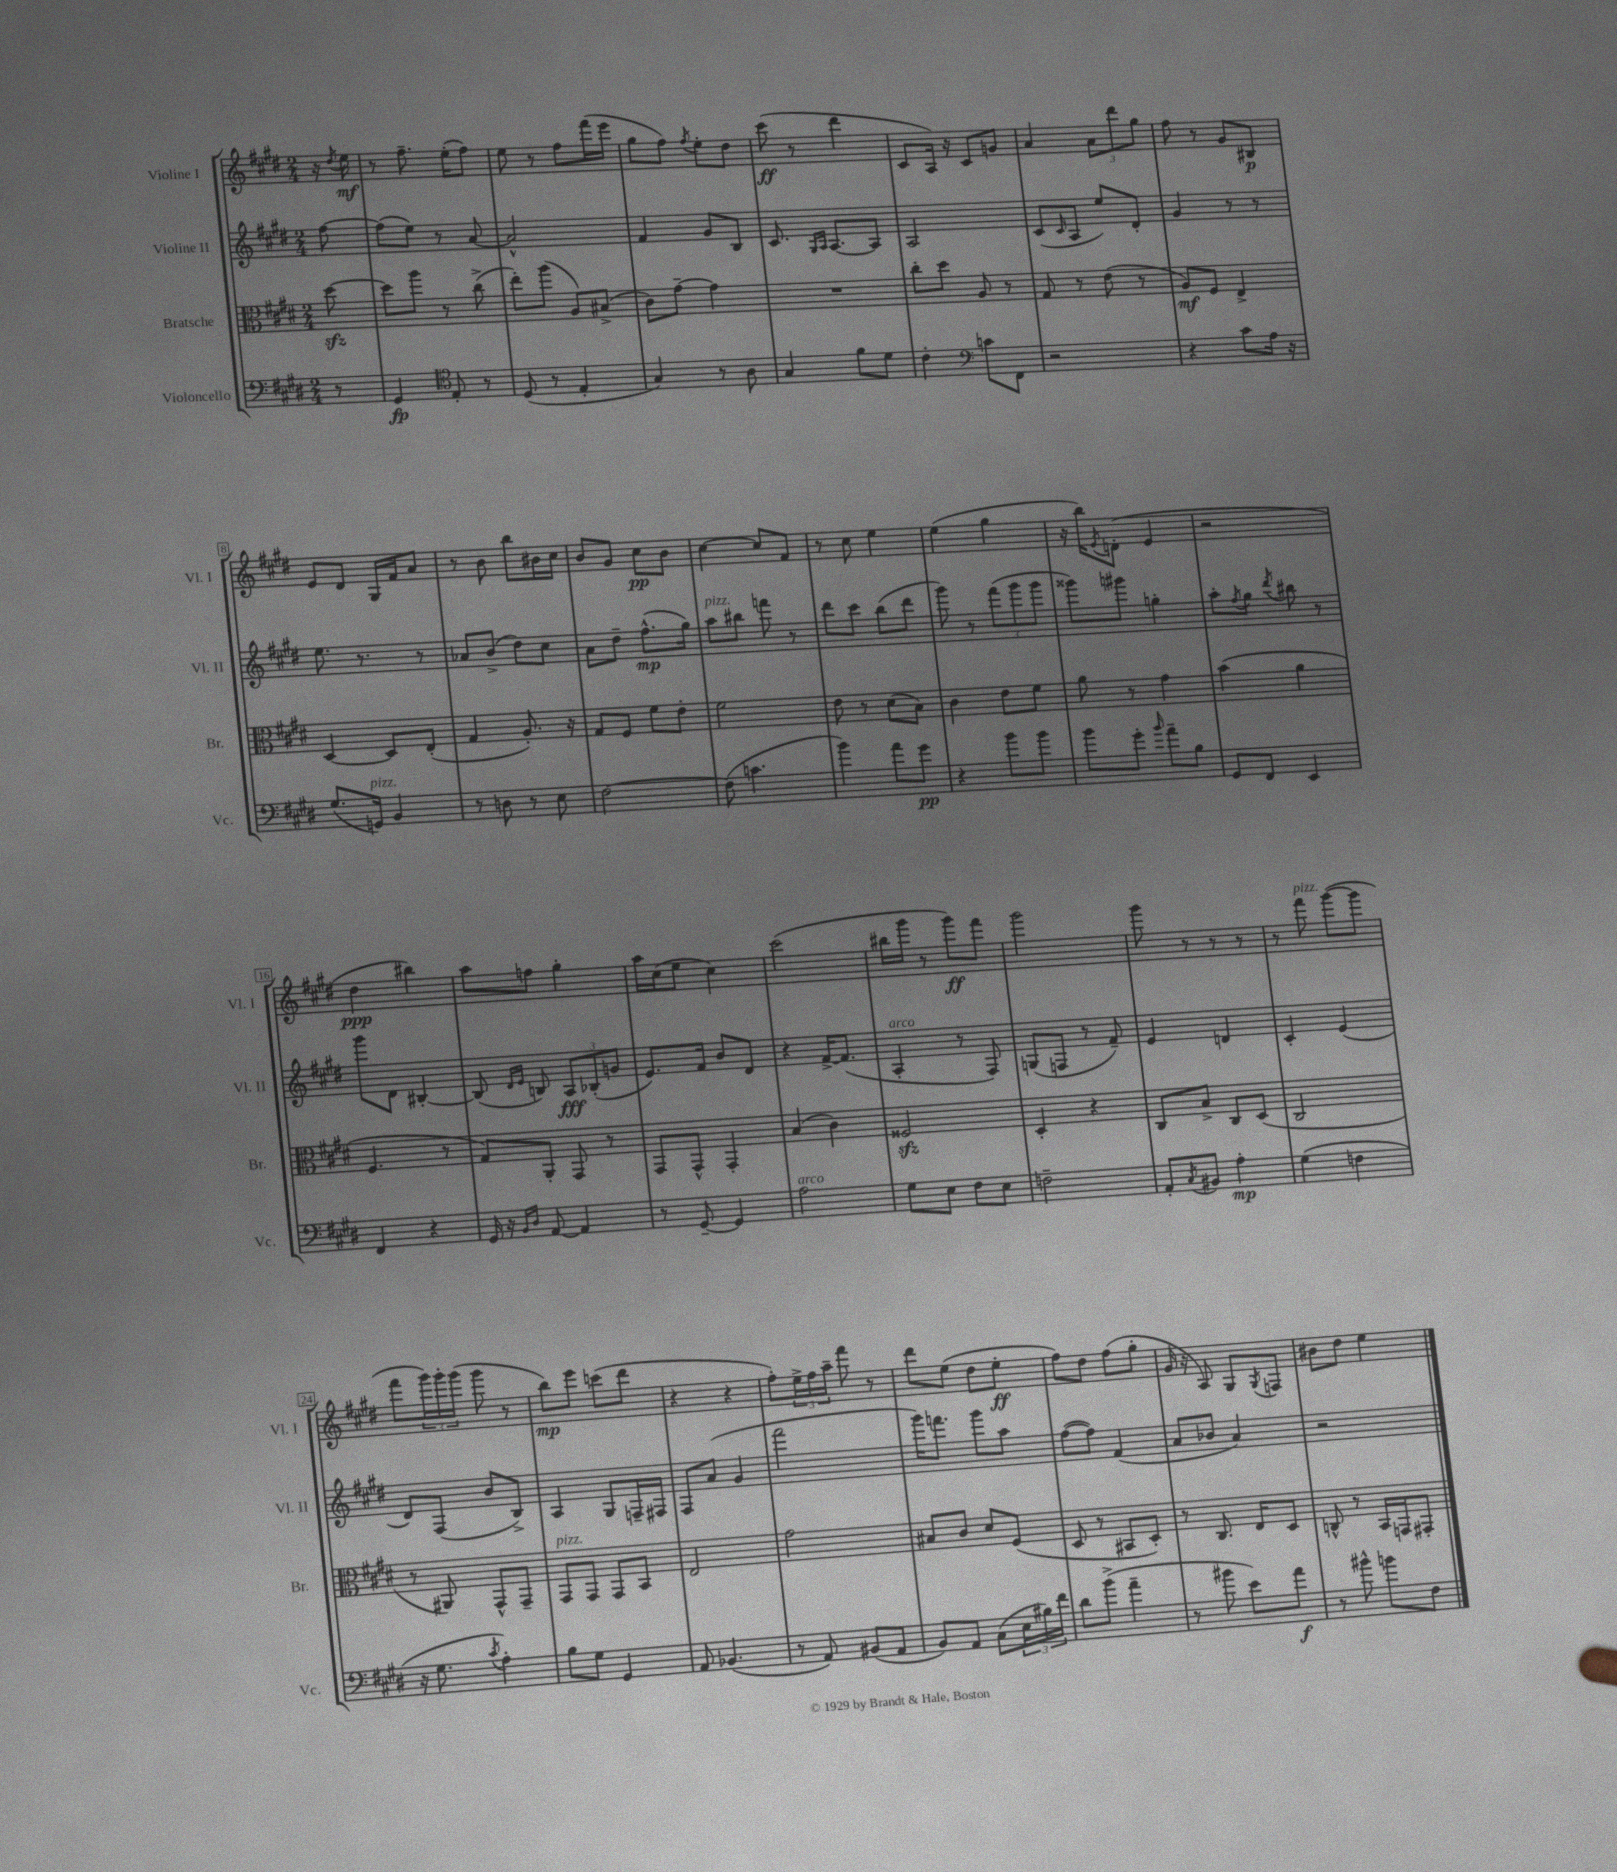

**kern	**dynam	**kern	**dynam	**kern	**dynam	**kern	**dynam
*part4	*part4	*part3	*part3	*part2	*part2	*part1	*part1
*staff4	*staff4	*staff3	*staff3	*staff2	*staff2	*staff1	*staff1
*I"Violoncello	*	*I"Bratsche	*	*I"Violine II	*	*I"Violine I	*
*I'Vc.	*	*I'Br.	*	*I'Vl. II	*	*I'Vl. I	*
*clefF4	*	*clefC3	*	*clefG2	*	*clefG2	*
*k[f#c#g#d#]	*	*k[f#c#g#d#]	*	*k[f#c#g#d#]	*	*k[f#c#g#d#]	*
*M2/4	*	*M2/4	*	*M2/4	*	*M2/4	*
=	=	=	=	=	=	=	=
8r	.	[8dd#zz\	.	[8ff#\	.	16r	.
.	.	.	.	.	.	8qdd#/	.
.	.	.	.	.	.	16ee\	mf
=1	=1	=1	=1	=1	=1	=1	=1
4GG#/	fp	8dd#\L]	.	(8ff#\L]	.	8r	.
.	.	8aa\J	.	8ee\J)	.	8.ff#~\	.
*clefC4	*	*	*	*	*	*	*
8E'/	.	8r	.	8r	.	.	.
.	.	.	.	.	.	(16ee'\KL	.
8r	.	(8cc#^\	.	[8a/	.	8ff#\J)	.
=2	=2	=2	=2	=2	=2	=2	=2
(8D#/	.	8ee'\L)	.	2a^^/]	.	8ee\	.
8r	.	(8aa\J	.	.	.	8r	.
4E'/	.	8A/L)	.	.	.	8ff#\L	.
.	.	(8B#X^/J	.	.	.	(16fff#\L	.
.	.	.	.	.	.	16eee\JJ	.
=3	=3	=3	=3	=3	=3	=3	=3
4G#/)	.	8c#\L)	.	4f#/	.	8gg#\L	.
.	.	[8g#~\J	.	.	.	8ff#\J)	.
.	.	.	.	.	.	8qff#/	.
8r	.	4g#\]	.	8g#/L	.	8ee'\L	.
8A\	.	.	.	8B/J	.	8dd#\J	.
=4	=4	=4	=4	=4	=4	=4	=4
4G#/	.	2r	.	8.c#/	.	(8ccc#\	ff
.	.	.	.	.	.	8r	.
.	.	.	.	16qqG#/LL	.	.	.
.	.	.	.	16qqA/JJ	.	.	.
.	.	.	.	[8.A/L	.	.	.
8f#\L	.	.	.	.	.	4ddd#\	.
8d#\J	.	.	.	8A/J]	.	.	.
=5	=5	=5	=5	=5	=5	=5	=5
4c#'\	.	8cc#'\L	.	2A/	.	8c#/L	.
.	.	8dd#\J	.	.	.	16A/Jk)	.
.	.	.	.	.	.	16r	.
*clefF4	*	*	*	*	*	*	*
8cn\L	.	8A/	.	.	.	8c#/L	.
8FF#\J	.	8r	.	.	.	8gn/J	.
=6	=6	=6	=6	=6	=6	=6	=6
2r	.	8G#/	.	(8c#/L	.	4a/	.
.	.	.	.	16qqc#/	.	.	.
.	.	8r	.	8A/J	.	.	.
.	.	(8e\	.	8ee/L)	.	12a\L	.
.	.	.	.	.	.	12ddd#\	.
.	.	8r	.	8d#'/J	.	.	.
.	.	.	.	.	.	12gg#\J	.
=7	=7	=7	=7	=7	=7	=7	=7
4r	.	8A/L)	mf	4g#/	.	8ff#\	.
.	.	8F#/J	.	.	.	8r	.
8c#\L	.	4E^/	.	8r	.	8g#/L	.
16A\Jk	.	.	.	8r	.	8B#X/J	p
16r	.	.	.	.	.	.	.
!!LO:LB:g=z
=8	=8	=8	=8	=8	=8	=8	=8
(8.G#/L	.	[4D#/	.	8.ee\	.	8e/L	.
.	.	.	.	.	.	8d#/J	.
!LO:TX:a:i:t=pizz.	!	!	!	!	!	!	!
16GGn/Jk)	.	.	.	8.r	.	.	.
4BB/	.	8D#/L]	.	.	.	16G#/LL	.
.	.	.	.	.	.	16f#/J	.
.	.	(8E'/J	.	8r	.	8a/J	.
=9	=9	=9	=9	=9	=9	=9	=9
8r	.	4G#/	.	8a-X/L	.	8r	.
8Dn\	.	.	.	(8b^/J	.	8b\	.
8r	.	8.A'/)	.	8dd#\L)	.	8bb\L	.
8E\	.	.	.	8cc#\J	.	16b#X\L	.
.	.	16r	.	.	.	16cc#\JJ	.
=10	=10	=10	=10	=10	=10	=10	=10
[2F#\	.	8G#/L	.	8a\L	.	8b/L	.
.	.	8F#/J	.	8dd#~\J	.	8g#/J	.
.	.	8f#\L	.	(8.ff#^^\L	mp	8cc#\L	pp
.	.	8e'\J	.	.	.	8b\J	.
.	.	.	.	16gg#\Jk)	.	.	.
=11	=11	=11	=11	=11	=11	=11	=11
!	!	!	!	!LO:TX:a:i:t=pizz.	!	!	!
(8F#\]	.	2f#\	.	8aa\L	.	[4cc#\	.
4.cn\	.	.	.	8bb#X\J	.	.	.
.	.	.	.	8fffn\	.	8cc#/L]	.
.	.	.	.	8r	.	8f#/J	.
=12	=12	=12	=12	=12	=12	=12	=12
4b\)	.	8e\	.	8ddd#\L	.	8r	.
.	.	8r	.	8ccc#\J	.	8cc#\	.
8a\L	.	(8d#\L	.	(8bb\L	.	4ee\	.
8g#\J	pp	8B\J)	.	8ddd#\J	.	.	.
=13	=13	=13	=13	=13	=13	=13	=13
4r	.	4c#\	.	8ggg#\)	.	(4ee\	.
.	.	.	.	8r	.	.	.
8b\L	.	8e\L	.	(12fff#\L	.	4gg#\	.
.	.	.	.	12ggg#\	.	.	.
8b\J	.	8f#\J	.	.	.	.	.
.	.	.	.	12ggg#\J	.	.	.
=14	=14	=14	=14	=14	=14	=14	=14
8b\L	.	8a\	.	8ggg##X\L)	.	16r	.
.	.	.	.	.	.	16bb\KL)	.
.	.	.	.	.	.	8qe/	.
8g#'\J	.	8r	.	8ggg#X\J	.	(8dn'\J	.
16qqb/	.	.	.	.	.	.	.
8a~\L	.	4g#\	.	4ggn'\	.	4e/	.
8B\J	.	.	.	.	.	.	.
=15	=15	=15	=15	=15	=15	=15	=15
8GG#/L	.	(4b\	.	8aa'\L	.	2r	.
.	.	.	.	8qff#/	.	.	.
8FF#/J	.	.	.	8gg#\J	.	.	.
.	.	.	.	8qddd#/	.	.	.
4EE/	.	4a\	.	8bb#X\	.	.	.
.	.	.	.	8r	.	.	.
!!LO:LB:g=z
=16	=16	=16	=16	=16	=16	=16	=16
4FF#/	.	4.F#/	.	8ggg#\L	.	4dd#\	ppp
.	.	.	.	8d#\J	.	.	.
4r	.	.	.	[4B#X'/	.	4bb#X\)	.
.	.	8r	.	.	.	.	.
=17	=17	=17	=17	=17	=17	=17	=17
16GG#/	.	8G#/L)	.	(8B#/]	.	8aa\L	.
16r	.	.	.	.	.	.	.
16qqBB/LL	.	.	.	16qqd#/LL	.	.	.
16qqD#/JJ	.	.	.	16qqe/JJ	.	.	.
[8AA/	.	8AA'/J	.	8Bn/)	.	8ffn\J	.
4AA/]	.	8GG#/	.	12A/L	fff	4gg#'\	.
.	.	.	.	(12B-X'/	.	.	.
.	.	8r	.	.	.	.	.
.	.	.	.	12gn/J	.	.	.
=18	=18	=18	=18	=18	=18	=18	=18
8r	.	8GG#/L	.	8.e/L)	.	16aa\LL	.
.	.	.	.	.	.	(16cc#\J	.
[8GG#~/	.	8GG#^^/J	.	.	.	8ee\J	.
.	.	.	.	16f#/Jk	.	.	.
4GG#/]	.	4GG#'/	.	8b/L	.	4cc#\)	.
.	.	.	.	8d#/J	.	.	.
=19	=19	=19	=19	=19	=19	=19	=19
!LO:TX:a:i:t=arco	!	!	!	!	!	!	!
2A\	.	(4B/	.	4r	.	(2ccc#\	.
.	.	4c#\)	.	[16f#^/KL	.	.	.
.	.	.	.	(8.f#/J]	.	.	.
=20	=20	=20	=20	=20	=20	=20	=20
!	!	!	!	!LO:TX:a:i:t=arco	!	!	!
8G#\L	.	2F##Xzz/	.	4A'/	.	16bb#X\LL	.
.	.	.	.	.	.	16ggg#\JJ	.
8E\J	.	.	.	.	.	8r	.
8F#\L	.	.	.	8r	.	8ggg#\L)	ff
8E\J	.	.	.	8F#/)	.	8fff#\J	.
=21	=21	=21	=21	=21	=21	=21	=21
2Fn~\	.	4D#'/	.	(8Gn/L	.	2ggg#\	.
.	.	.	.	8Fn/J	.	.	.
.	.	4r	.	8r	.	.	.
.	.	.	.	8f#~/)	.	.	.
=22	=22	=22	=22	=22	=22	=22	=22
8AA'/L	.	8C#/L	.	4e/	.	8ggg#\	.
8qC#/	.	.	.	.	.	.	.
8BB#X/J	.	8B^/J	.	.	.	8r	.
4A'\	mp	8C#/L	.	4dn/	.	8r	.
.	.	(8D#/J	.	.	.	8r	.
=23	=23	=23	=23	=23	=23	=23	=23
(4G#\	.	2C#/	.	4c#'/	.	8r	.
!	!	!	!	!	!	!LO:TX:a:i:t=pizz.	!
.	.	.	.	.	.	8fff#\	.
4Fn\	.	.	.	(4e/	.	([8ggg#\L	.
.	.	.	.	.	.	8ggg#\J]	.
!!LO:LB:g=z
=24	=24	=24	=24	=24	=24	=24	=24
16r	.	8r	.	8d#/L)	.	8fff#\L	.
8.G#\	.	.	.	.	.	.	.
.	.	8AA#X/)	.	(8F#/J	.	24ggg#\L)	.
.	.	.	.	.	.	24ggg#'\	.
.	.	.	.	.	.	(24ggg#\JJ	.
8qc#/	.	.	.	.	.	.	.
4A'\)	.	8GG#^^/L	.	8b/L	.	8ggg#\	.
.	.	8GG#~/J	.	8B^/J)	.	8r	.
=25	=25	=25	=25	=25	=25	=25	=25
!	!	!LO:TX:a:i:t=pizz.	!	!	!	!	!
8B\L	.	8GG#/L	.	4A/	.	8bb\L)	mp
8G#\J	.	8GG#/J	.	.	.	8eee\J	.
4GG#/	.	8GG#/L	.	8G#/L	.	(8cccn\L	.
.	.	8BB/J	.	16Fn~/L	.	8ddd#\J	.
.	.	.	.	16F#X/JJ	.	.	.
=26	=26	=26	=26	=26	=26	=26	=26
8AA/	.	2E/	.	8F#/L	.	4r	.
(4.BB-X/	.	.	.	(8a/J	.	.	.
.	.	.	.	4g#/	.	4r	.
=27	=27	=27	=27	=27	=27	=27	=27
8r	.	2g#\	.	2fff#\	.	8ff#'\L)	.
8AA/)	.	.	.	.	.	24ee^\L	.
.	.	.	.	.	.	24ff#\	.
.	.	.	.	.	.	24aa~\JJ	.
(8BB#X/L	.	.	.	.	.	8fff#\	.
8AA/J	.	.	.	.	.	8r	.
=28	=28	=28	=28	=28	=28	=28	=28
8BB/L)	.	8B#X/L	.	16ggg#\KL)	.	8ddd#\L	.
.	.	.	.	8.fffn\J	.	.	.
8AA/J	.	8c#/J	.	.	.	(8ee\J	.
(8C#\L	.	8d#/L	.	8ggg#\L	.	8dd#\L	.
24E\L	.	(8F#/J	.	8aa\J	.	8ee'\J	ff
24B#X\)	.	.	.	.	.	.	.
24f#\JJ	.	.	.	.	.	.	.
=29	=29	=29	=29	=29	=29	=29	=29
8d#\L	.	8D#/	.	([8ff#\L	.	8ff#\L)	.
(8b^\J	.	8r	.	8ff#\J])	.	8dd#\J	.
4a~\	.	8BB#X/L	.	(4f#/	.	(8ff#\L	.
.	.	8D#'/J)	.	.	.	8gg#'\J	.
=30	=30	=30	=30	=30	=30	=30	=30
8r	.	8r	.	8a/L	.	16g#/	.
.	.	.	.	.	.	16r	.
8b#X\	.	8.C#/	.	8b-X/J	.	8A/)	.
8e\L)	.	.	.	4a/)	.	8G#/L	.
.	.	16E/KL	.	.	.	.	.
.	.	.	.	.	.	8qG#/	.
8a\J	f	8D#/J	.	.	.	8Fn/J	.
=31	=31	=31	=31	=31	=31	=31	=31
8r	.	8Cn^^/	.	2r	.	8b#X\L	.
8b#X^^\	.	8r	.	.	.	8dd#\J	.
8bn\L	.	16BB/LL	.	.	.	4ee\	.
.	.	16GGn/J	.	.	.	.	.
8F#\J	.	8GG#X'/J	.	.	.	.	.
==	==	==	==	==	==	==	==
*-	*-	*-	*-	*-	*-	*-	*-
